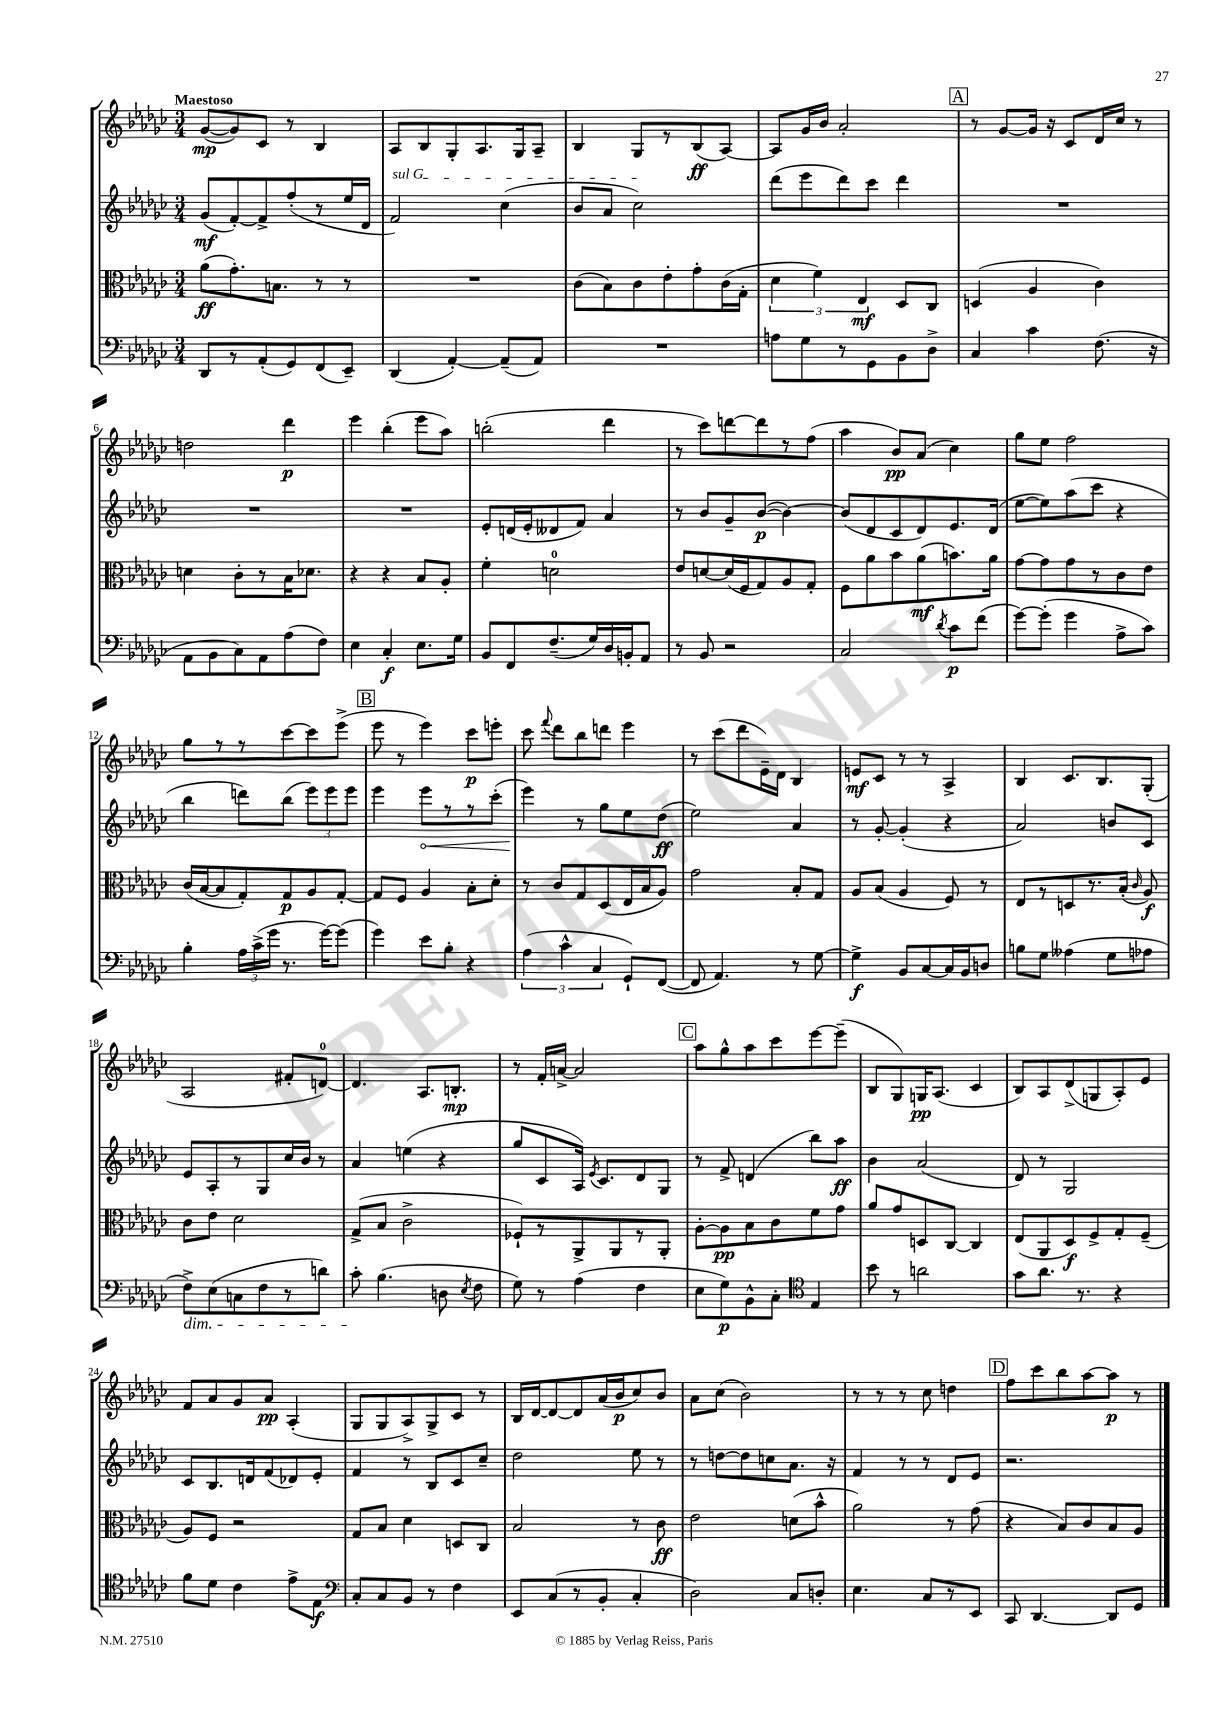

**kern	**kern	**kern	**kern
*staff4	*staff3	*staff2	*staff1
*clefF4	*clefC3	*clefG2	*clefG2
*k[b-e-a-d-g-c-]	*k[b-e-a-d-g-c-]	*k[b-e-a-d-g-c-]	*k[b-e-a-d-g-c-]
*M3/4	*M3/4	*M3/4	*M3/4
8DD-/L	(8a-\L	(8g-/L	([8g-/L
8r	8.g-'\)	[8f'/)	8g-/])
(8AA-'/	.	8f^/]	8c-/J
.	8.B\J	.	.
8GG-/)	.	(8ff'/	8r
(8FF/	8r	8r	4B-/
8EE-~/J)	8r	16ee-/L	.
.	.	16d-/JJ	.
=	=	=	=
(4DD-/	2.r	2f/)	8A-/L
.	.	.	8B-/
[4AA-'/)	.	.	8G-'/
.	.	.	8.A-/
(8AA-~/]L	.	(4cc-\	.
.	.	.	16G-/k
8AA-/J)	.	.	8A-~/J
=	=	=	=
2.r	(8c-\L	8b-/L	4B-/
.	8B-\)	8a-/J	.
.	8c-\	2cc-\)	8G-/L
.	8e-'\	.	8r
.	8g-'\	.	(8B-/
.	(16c-\L	.	[8A-/J)
.	16G-'\JJ	.	.
=	=	=	=
8A\L	6d-\	(8ddd-\L	8A-/]L
8G-\	.	8eee-\	16g-/L
.	6f\)	.	.
.	.	.	16b-/JJ
8r	.	8ddd-\)	2a-'/
.	6E-/	.	.
8GG-\	.	8ccc-\J	.
8BB-\	8D-/L	4ddd-\	.
8D-^\J	8C-/J	.	.
=	=	=	=
4C-/	(4D/	2.r	8r
.	.	.	[8g-/L
4c-\	4A-/	.	16g-/]Jk
.	.	.	16r
.	.	.	8c-/L
(8.F\	4c-\)	.	16d-/L
.	.	.	16cc-/JJ
.	.	.	8r
16r	.	.	.
=	=	=	=
8AA-\L	4d\	2.r	2dd\
8BB-\	.	.	.
8C-\)	8c-'\L	.	.
8AA-\	8r	.	.
(8A-\	16B-\K	.	4ddd-\
.	8.d-\J	.	.
8F\J)	.	.	.
=	=	=	=
4E-\	4r	2.r	4eee-\
4C-'/	4r	.	(4bb-'\
8.E-\L	8B-/L	.	8eee-\L
.	8A-'/J	.	8aa-\J)
16G-\Jk	.	.	.
=	=	=	=
8BB-/L	4f'\	8e-'/L	(2bb'\
8FF/	.	(16d/L	.
.	.	16e-'/J	.
(8.F~/	2d\	8d--/	.
.	.	8f/J)	.
16G-/L)	.	.	.
16D-/	.	4a-/	4ddd-\
16BB'/J	.	.	.
8AA-/J	.	.	.
=	=	=	=
8r	8e-/L	8r	8r
8BB-/	[8d/	8b-/L	8ccc-\L)
2r	(16d/]L	8g-~/	[8ddd\
.	16F/J	.	.
.	8G-/)	([8b-/J	8ddd\]
.	8A-/	4b-\_)	8r
.	8G-'/J	.	(8ff\J
=	=	=	=
2C-/	8F\L	(8b-/]L	4aa-\
.	8a-\	8d-/	.
.	8b-\	8c-/	8b-/L)
.	(8a-\	8d-/)	(8a-/J
8qd-/	.	.	.
8c-\L	8.b\)	8.e-/	4cc-\)
(8f\J	.	.	.
.	16a-\Jk	(16d-/Jk	.
=	=	=	=
[8g-\L)	[8g-\L	[8ee-\L	8gg-\L
(8g-'\]J	8g-\]	8ee-\])	8ee-\J
4g-\	8g-\	(8aa-\	2ff\
.	8r	8ccc-\J	.
8A-^\L	8c-\	4r	.
8c-\J)	8e-\J	.	.
=	=	=	=
4B-'\	(16c-/LL	4bb-\	8gg-\L
.	[16B-/J	.	.
.	8B-/]	.	8r
24A-\LL	8G-'/)	8ddd\L)	8r
(24c-^\	.	.	.
24g-\JJ	.	.	.
8.r	8G-/	(8bb-\J	[8ccc-\
.	8A-/	12eee-\L)	8ccc-\]
[16g-\LK)	.	.	.
.	.	12eee-\	.
(8g-\]J	[8G-'/J	.	(8eee-^\J
.	.	12eee-\J	.
=	=	=	=
4g-\)	8G-/]L	4eee-\	8eee-\
.	8F/J	.	8r
8e-\L	4A-/	8eee-\L	4eee-\)
8B-'\J	.	8r	.
4r	8B-'\L	8r	8ccc-\L
.	8d-'\J	(8ccc-'\J	8eee'\J
=	=	=	=
(6A-\	8r	4eee-\)	8ccc-\
.	.	.	8qqfff/
.	8c-/L	.	8ddd-\L
6c-^^\	.	.	.
.	8G-/	8r	8bb-\
6C-/	.	.	.
.	(8D-/	8gg-\L	8ddd\J
8GG-`/L)	16E-/L	8ee-\	4eee-\
.	16B-/J	.	.
([8FF/J	8A-/J)	(8dd-\J	.
=	=	=	=
8FF/]	2g-\	2ee-\)	8r
4.AA-/)	.	.	(8ccc-\L
.	.	.	8ddd-\
.	.	.	16e-~\L)
.	.	.	16d-\JJ
8r	8B-'/L	4a-/	4B-/
[8G-\	8G-/J	.	.
=	=	=	=
4G-^\]	8A-/L	8r	8e/L
.	(8B-/J	[8g-'/	8c-/J
8BB-/L	4A-/	(4g-'/]	8r
[8C-/	.	.	8r
16C-/]L	8F/)	4r	4A-^/
16BB-/J	.	.	.
8D/J	8r	.	.
=	=	=	=
8B\L	8E-/L	2a-/)	4B-/
8G-\J	8r	.	.
(4A--\	8D/	.	8.c-/L
.	8.r	.	.
.	.	.	8.B-/
8G-\L	.	8b/L	.
.	(16B-'/Jk	.	.
.	16qqc-/	.	.
8A-\J	8A-/)	8c-/J	(8G-'/J
=	=	=	=
8F^\L)	8c-\L	8e-/L	2A-/
(8E-\	8e-\J	8A-'/	.
8C\	2d-\	8r	.
8F\	.	8G-/	.
8r	.	16cc-/L	8f#'/L
.	.	16b-/JJ	.
8d\J)	.	8r	[8d/J)
=	=	=	=
8c-'\	(8G-^/L	4a-/	4.d/]
(4.B-\	8B-/J	.	.
.	2c-^\	(4ee\	.
.	.	.	8.A-/L
8D\	.	4r	.
.	.	.	8.B'/J
8qE-/	.	.	.
8F\	.	.	.
=	=	=	=
8G-\)	8F-`/L)	8gg-/L	8r
8r	8r	8c-/	16f'/LL
.	.	.	[16a^/JJ
(4A-\	8AA-^/	16A-/Jk)	2a/]
.	.	8qe-/	.
.	.	8.c-/L	.
.	8AA-/	.	.
4F\	8r	8d-/	.
.	8AA-'/J	8G-/J	.
=	=	=	=
8E-\L	[8A-'\L	8r	8aa-\L
8G-\)	8A-\]	8f^/	8gg-^^\
8BB-^^\	8B-\	(4d/	8aa-\
8C-'\J	8c-\	.	8ccc-\
*clefC4	*	*	*
4E-/	8f\	8bb-\L)	[8eee-\
.	8g-\J	8aa-\J	(8eee-~\]J
=	=	=	=
8b-\	8a-/L	4b-\	8B-/L
8r	8g-/	.	8G-/)
2a\	8D/	(2a-/	16G/K
.	.	.	(8.A-/J
.	[8C-/J	.	.
.	4C-/]	.	4c-/
=	=	=	=
8g-\L	(8E-/L	8d-/)	8B-/L)
8.a-\J	8AA-/	8r	8A-/
.	8D-/)	2G-/	(8d-^/
8.r	.	.	.
.	8F^/	.	8G/
4r	8G-'/	.	8A-'/)
.	(8F~/J	.	8e-/J
=	=	=	=
8f\L	8A-/L)	8c-/L	8f/L
8d-\J	8F/J	8.B-/	8a-/
4c-\	2r	.	8g-/
.	.	16d/k	.
.	.	(8f/	8a-/J
8e-^\L	.	8d-/)	(4A-'/
8E-\J	.	8e-'/J	.
=	=	=	=
*clefF4	*	*	*
8C-'/L	8G-/L	4f/	8G-/L
8C-/	8B-/J	.	8G-/
8BB-/J	4d-\	8r	8A-^/)
8r	.	8B-/L	8G-^/
4F\	8D/L	8c-/	8c-/J
.	8C-/J	8cc-~/J	8r
=	=	=	=
8EE-/L	2B-/	2dd-\	16B-/LL
.	.	.	[16d-/J
(8C-/	.	.	8d-/_
8r	.	.	8d-/]
8BB-'/J	.	.	(16a-/L
.	.	.	16b-/J
4C-'/	8r	8ee-\	8cc-/)
.	8c-\	8r	8b-/J
=	=	=	=
2D-\)	2e-\	8r	8a-\L
.	.	[8dd\L	(8cc-\J
.	.	8dd\]	2b-\)
.	.	8cc\	.
8C-/L	(8d\L	8.a-\J	.
8D'/J	8b-^^\J	.	.
.	.	16r	.
=	=	=	=
4.E-\	2a-\)	4f/	8r
.	.	.	8r
.	.	8r	8r
8C-/L	.	8r	8cc-\
8r	8r	8d-/L	4dd\
8EE-/J	(8g-\	8e-/J	.
=	=	=	=
8CC-/	4r	2.r	8ff\L
[4.DD-/	.	.	8ccc-\
.	8B-/L)	.	8bb-\
.	8c-/	.	[8aa-\
8DD-/]L	8B-/	.	8aa-\]J
8GG-/J	8A-/J	.	8r
==	==	==	==
*-	*-	*-	*-
